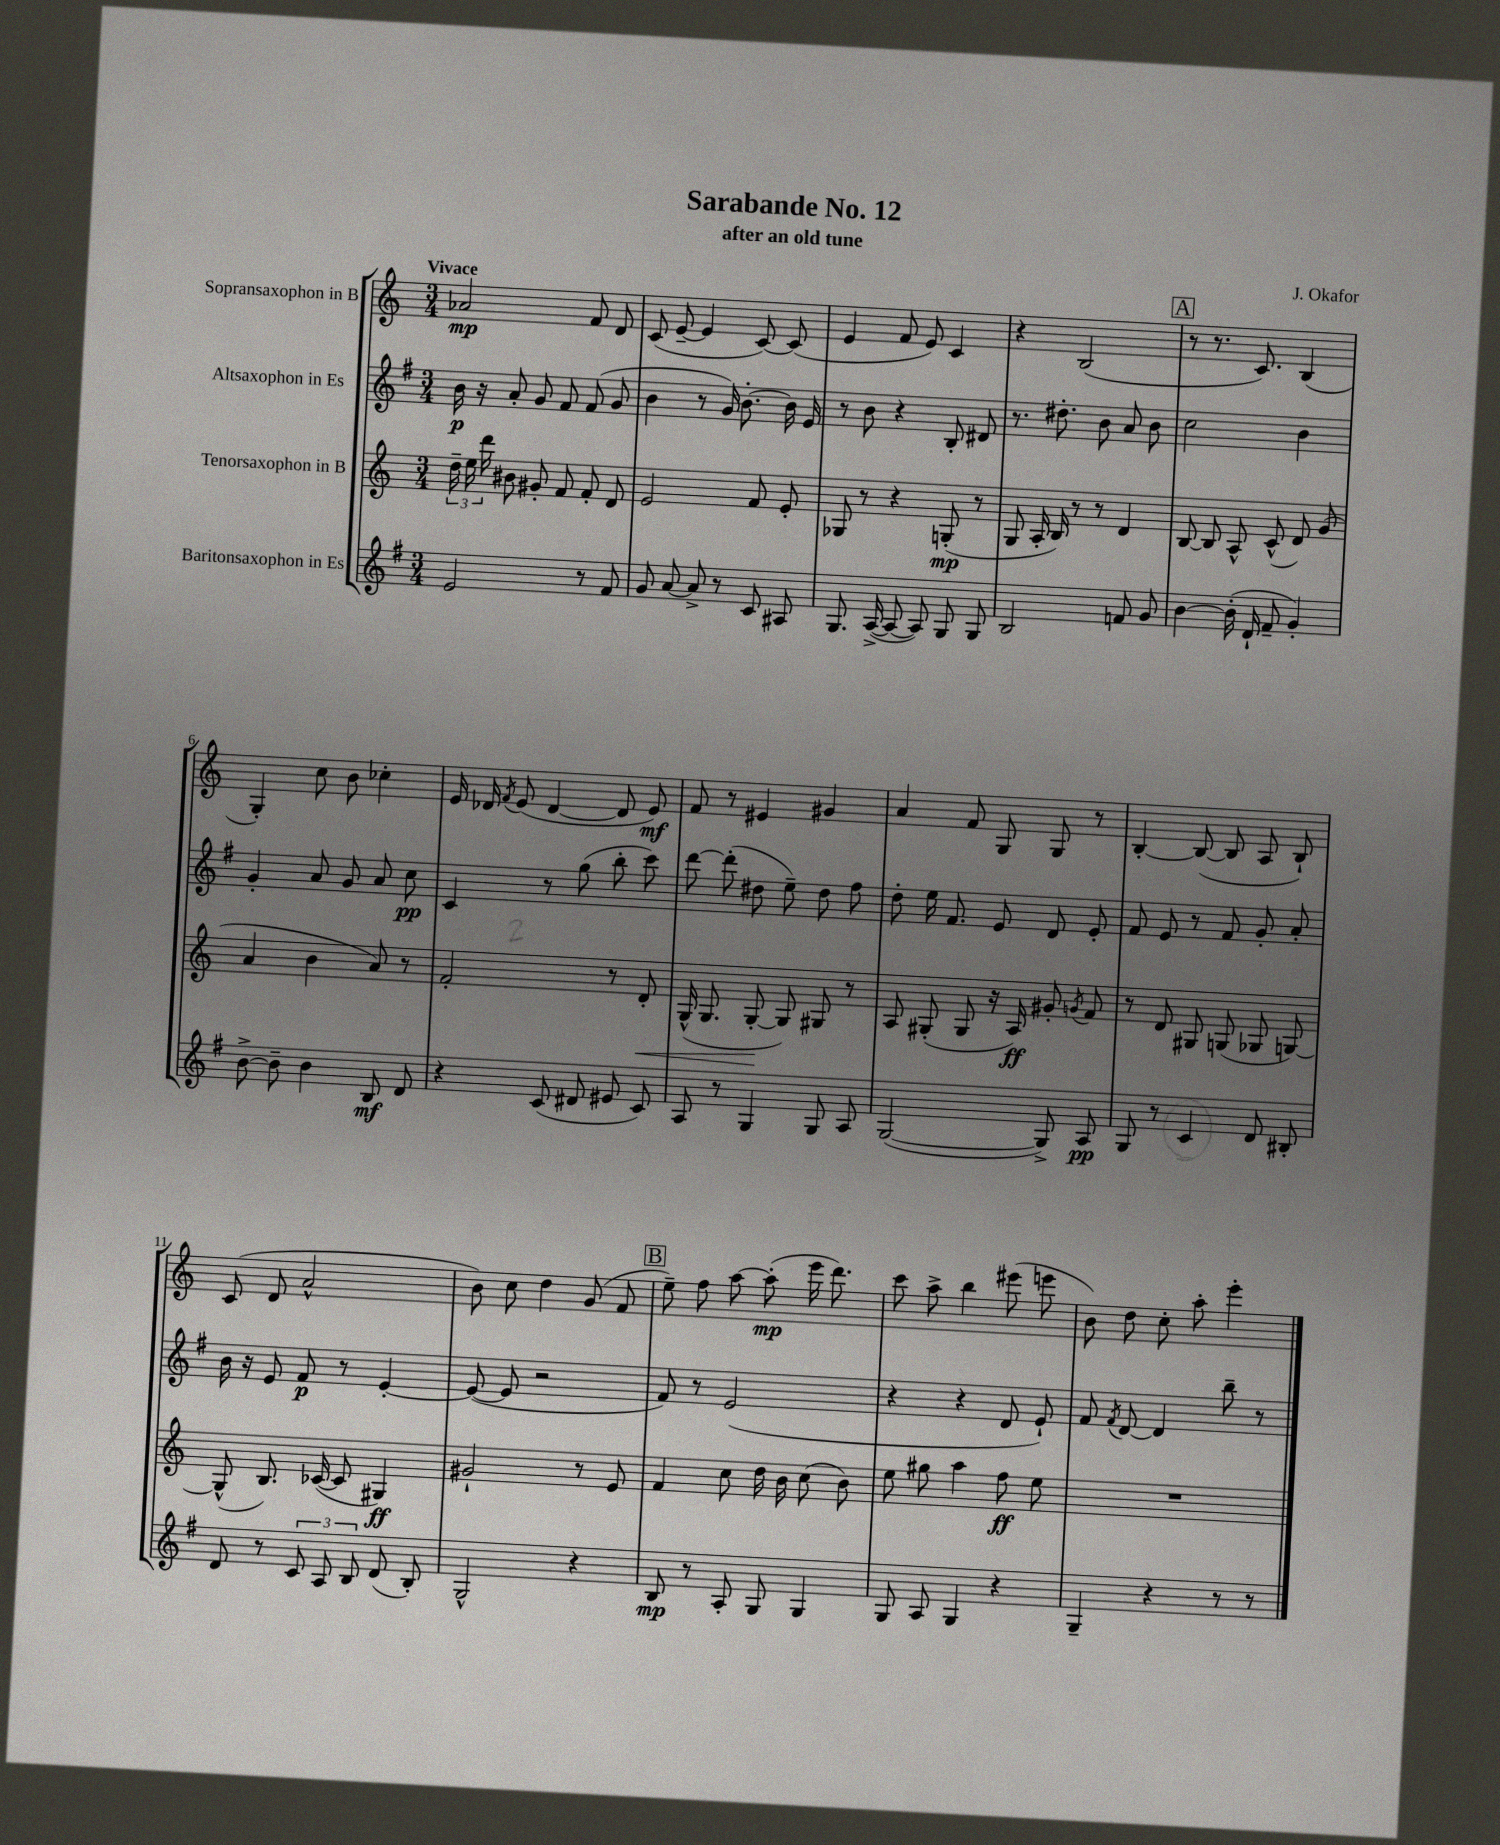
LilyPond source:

\header { title = "Sarabande No. 12" composer = "J. Okafor" subtitle = "after an old tune" }
<<
\new StaffGroup <<
\new Staff = "s0" \with { instrumentName = "Sopransaxophon in B" } {
    \clef treble \key c \major \numericTimeSignature \time 3/4 \tempo "Vivace"
    \autoBeamOff aes'2\mp f'8 d'8 |
    c'8( e'8~-- e'4 c'8~) c'8( |
    e'4 f'8 e'8) c'4 |
    r4 b2( |
    \mark \markup { \box "A" } r8 r8. c'8.) b4( |
    g4-.) c''8 b'8 ces''4-. |
    e'16 des'16 \acciaccatura { f'8 } e'8( des'4~ des'8 e'8\mf) |
    f'8 r8 eis'4 gis'4 |
    a'4 f'8 g8 g8 r8 |
    b4~-. b8~( b8 a8 b8-!) |
    c'8( d'8 a'2-^ |
    b'8) c''8 d''4 g'8( f'8 |
    \mark \markup { \box "B" } e''8--) f''8 a''8~ a''8-.\mp( e'''16 d'''8.) |
    c'''8 a''8-> b''4 eis'''8( e'''8 |
    b'8) d''8 c''8-. a''8-. e'''4-. \bar "|." |
}
\new Staff = "s1" \with { instrumentName = "Altsaxophon in Es" } {
    \clef treble \key g \major \numericTimeSignature \time 3/4
    \autoBeamOff b'16\p r16 a'8-. g'8 fis'8 fis'8( g'8 |
    b'4 r8 g'16) b'8.~-. b'16 e'16 |
    r8 b'8 r4 b8-. dis'8 |
    r8. dis''8.-. b'8 a'8 b'8 |
    \mark \markup { \box "A" } c''2 b'4 |
    g'4-. a'8 g'8 a'8 c''8\pp |
    c'4 r8 g''8( b''8-. c'''8) |
    d'''8~ d'''8-.( dis''8 e''8--) dis''8 fis''8 |
    d''8-. e''16 fis'8. e'8 d'8 e'8-. |
    fis'8 e'8 r8 fis'8 g'8-. a'8-. |
    b'16 r16 e'8 fis'8\p r8 e'4~-. |
    e'8~( e'8 r2 |
    \mark \markup { \box "B" } fis'8) r8 e'2( |
    r4 r4 d'8 e'8-!) |
    fis'8 \acciaccatura { fis'8 } d'8~ d'4 b''8-- r8 \bar "|." |
}
\new Staff = "s2" \with { instrumentName = "Tenorsaxophon in B" } {
    \clef treble \key c \major \numericTimeSignature \time 3/4
    \autoBeamOff \tuplet 3/2 { d''16-- e''16 d'''16 } bis'8 gis'8-. f'8 f'8-. d'8 |
    e'2 f'8 e'8-. |
    ges8 r8 r4 g8-.\mp( r8 |
    g8 a16-. b16) r8 r8 d'4 |
    \mark \markup { \box "A" } b8~ b8 a8-^ c'8-^( d'8) g'8( |
    a'4 b'4 a'8) r8 |
    f'2-. r8 d'8-.\< |
    g16-^( g8. g8~-.\! g8) gis8 r8 |
    a8 gis8-.( gis8 r16 a16\ff) gis'8-. \acciaccatura { g'8 } f'8 |
    r8 d'8 gis8 g8( ges8 g8~) |
    g8-^( b8.) ces'16~( ces'8 gis4\ff) |
    gis'2-! r8 e'8 |
    \mark \markup { \box "B" } f'4 c''8 d''16 b'16 c''8( b'8) |
    e''8 gis''8 a''4 f''8\ff e''8 |
    R2. \bar "|." |
}
\new Staff = "s3" \with { instrumentName = "Baritonsaxophon in Es" } {
    \clef treble \key g \major \numericTimeSignature \time 3/4
    \autoBeamOff e'2 r8 fis'8 |
    g'8 a'8~ a'8-> r8 c'8 ais8 |
    g8. a16~->( a8~ a8) g8 g8 |
    b2 f'8 g'8 |
    \mark \markup { \box "A" } b'4~ b'16-.( d'16-! fis'8-- g'4-.) |
    b'8~-> b'8-- b'4 b8\mf d'8 |
    r4 c'8( dis'8 eis'8 c'8) |
    a8 r8 g4 g8 a8 |
    g2~( g8->) a8\pp |
    g8 r8 c'4 d'8 bis8-. |
    d'8 r8 \tuplet 3/2 { c'8 a8 b8 } d'8( b8-.) |
    g2-^ r4 |
    \mark \markup { \box "B" } b8\mp r8 a8-. g8 g4 |
    g8 a8 g4 r4 |
    g4-- r4 r8 r8 \bar "|." |
}
>>
>>
